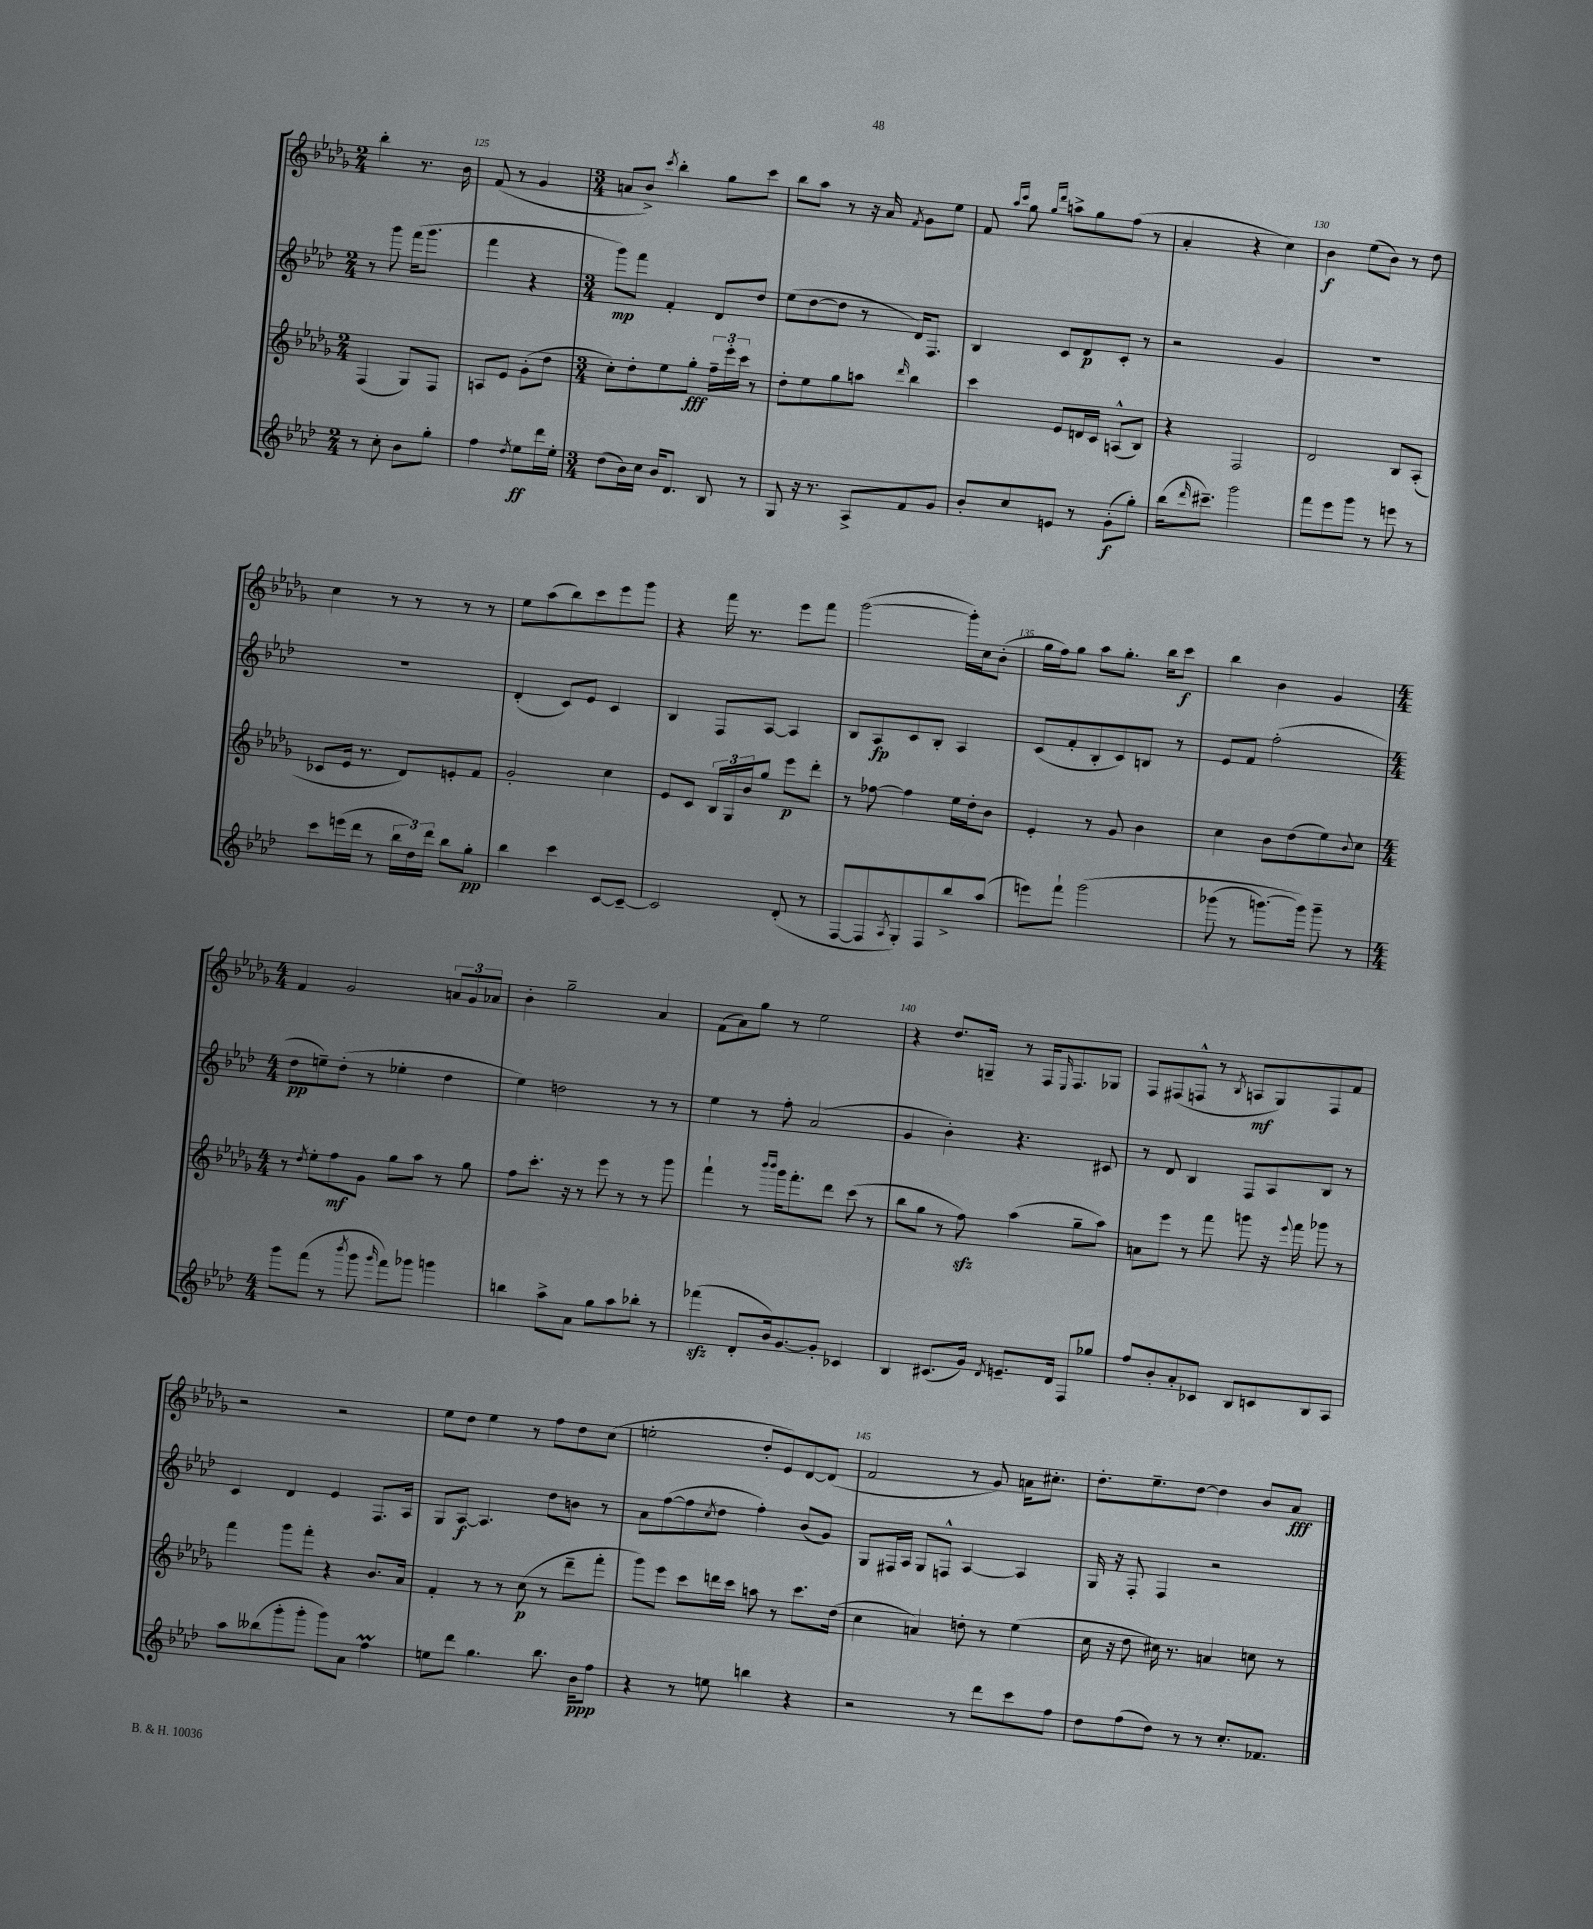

**kern	**kern	**kern	**kern
*staff4	*staff3	*staff2	*staff1
*clefG2	*clefG2	*clefG2	*clefG2
*k[b-e-a-d-]	*k[b-e-a-d-g-]	*k[b-e-a-d-]	*k[b-e-a-d-g-]
*M2/4	*M2/4	*M2/4	*M2/4
8r	(4F/	8r	4bb-'\
8cc'\	.	8ggg\	.
8b-\L	8G-/L)	(16fff\LK	8.r
.	.	8.ggg\J	.
8gg'\J	8F/J	.	.
.	.	.	16b-\
=	=	=	=
4ff\	8A/L	4fff\	(8f/
.	8e-/J	.	8r
8qdd-/	.	.	.
8ee-\L	(8g-'\L	4r	4g-/
16ddd-\L	8dd-\J	.	.
16ee-'\JJ	.	.	.
=	=	=	=
*M3/4	*M3/4	*M3/4	*M3/4
(8dd-\L	8cc'\L)	8ggg\L)	8a/L
16b-\L)	8dd-'\	8fff\J	8b-^/J)
16cc\JJ	.	.	.
.	.	.	8qccc/
16b-/LK	8ee-\	4f'/	4bb-'\
8.d-/J	.	.	.
.	8gg-'\J	.	.
8B-/	24ff~\LL	8d-/L	8gg-\L
.	24eee-'\	.	.
.	24ccc\JJ	.	.
8r	8r	8dd-/J	8ccc\J
=	=	=	=
8G/	8dd-'\L	(8ee-\L	8bb-\L
16r	8ee-\	[8dd-\	8aa-\J
8.r	.	.	.
.	8gg-\	8dd-\]J	8r
8A-^/L	8aa\J	8r	16r
.	.	.	16a-/
.	16qqddd-/	.	8qf/
8f/	4bb-\	16d-/LK)	8g-\L
.	.	8.F/J	.
8g/J	.	.	8ee-\J
=	=	=	=
8b-'/L	4ccc\	4B-/	8f/
.	.	.	16qqaa-/LL
.	.	.	16qqccc/JJ
8cc/	.	.	8gg-\
.	.	.	16qqgg-/LL
.	.	.	16qqddd-/JJ
8e/J	8e-/L	8c/L	8aa^\L
8r	16d/L	8d-/	8gg-\
.	16c/JJ	.	.
(8g'\L	(8A^^/L	8c'/J	(8ff\J
8gg'\J)	8B-/J)	8r	8r
=	=	=	=
(16bb-\LK	4r	2r	4a-'/
16qqddd-/	.	.	.
8.ccc#~\J)	.	.	.
2ggg\	2F/	.	4r
.	.	4g/	4cc\)
=	=	=	=
8fff\L	2d-/	2.r	4b-\
8eee-\	.	.	.
8ggg\J	.	.	(8ee-\L
8r	.	.	8b-\J)
8eee\	8B-/L	.	8r
8r	(8A-'/J	.	8dd-\
=	=	=	=
8ccc\L	8c-/L	2.r	4cc\
(16eee\L	16e-/Jk	.	.
16ddd-\JJ	8.r	.	.
8r	.	.	8r
24bb-\LL	8d-/L)	.	8r
24dd-\)	.	.	.
24ddd-\JJ	.	.	.
8bb-\L	8e'/	.	8r
8gg'\J	8f/J	.	8r
=	=	=	=
4bb-\	2g-'/	(4d-'/	8ee-\L
.	.	.	(8aa-\
4ccc\	.	8c/L)	8bb-\)
.	.	8e-/J	8ccc\
[8c/L	4cc\	4c/	8eee-\
8c~/_J	.	.	8ggg-\J
=	=	=	=
2c/]	8e-/L	4B-/	4r
.	8c/J	.	.
.	24B-/LL	8F/L	16fff\
.	24G-/	.	.
.	.	.	8.r
.	24b-/J	.	.
.	8gg-/J	[8A-/J	.
(8d-'/	8eee-\L	4A-/]	8eee-\L
8r	8ddd-'\J	.	8fff\J
=	=	=	=
[8F/L	8r	8B-/L	([2ggg-\
8F/]	[8ff-\	8A-/	.
8qA-/	.	.	.
8G'/)	4ff-\]	8c/	.
8F/	.	8B-'/J	.
8bb-^/	16ee-\LL	4A-/	16ggg-'\]LL)
.	16dd-'\J	.	16cc\J
(8aa-/J	8b-\J	.	(8b-'\J
=	=	=	=
8eee\L)	4e-'/	(8c/L	16gg-\LL
.	.	.	16ff\J)
8fff`\J	.	8f'/	8gg-\J
&(2ggg\	8r	8B-'/	8aa-\L
.	8g-/	8c/)	8.gg-'\J
.	4b-\	8B/J	.
.	.	.	16bb-\LK
.	.	8r	8ccc\J
=	=	=	=
(8ggg-\	4cc\	8e-/L	4bb-\
8r	.	8f/J	.
[8.ggg\L)	8b-\L	(2ff'\	4b-\
.	(8dd-\	.	.
16ggg\]Jk&)	.	.	.
8ggg~\	8ee-\)	.	4g-/
.	8qqb-/	.	.
8r	8cc\J	.	.
=	=	=	=
*M4/4	*M4/4	*M4/4	*M4/4
8ggg\L	8r	8dd-\L	4f/
.	8qdd-/	.	.
(8fff\J	8ee-'\L	8ee~\)	.
8r	8ff\	(8dd-'\J	2g-/
8qbbb-/	.	.	.
8ggg\	8g-\J	8r	.
16qqggg/	.	.	.
8fff\L)	8gg-\L	4ee-'\	.
8ggg-\J	8aa-\J	.	.
4ggg\	8r	4dd-\	12a/L
.	.	.	12g-/
.	8gg-\	.	.
.	.	.	12a-/J
=	=	=	=
4bb\	8ff\L	4ee-\)	4b-'\
.	8.ccc'\J	.	.
8aa-^\L	.	2dd\	2gg-~\
.	16r	.	.
8a-\J	8r	.	.
8gg\L	8eee-\	.	.
8aa-\	8r	.	.
8bb-'\J	8r	8r	4a-/
8r	8ggg-\	8r	.
=	=	=	=
(4fff-\	4fff`\	4ee-\	(8f\L
.	.	.	8a-\)
8d-'/L	8r	8r	8gg-\J
.	16qqbbb-/LL	.	.
.	16qqbbb-/JJ	.	.
16b-/k)	16ggg-\LK	8ff'\	8r
[8.g/	8.fff'\	.	.
.	.	(2a-/	2ee-\
8g'/]J	8ddd-\J	.	.
4c-/	(8ccc\	.	.
.	8r	.	.
=	=	=	=
4B-/	8bb-\L	4g/	4r
.	8gg-\J	.	.
(8.c#/L	8r	4b-'\)	8.dd-/L
.	8ff\)	.	.
16g/Jk)	.	.	16G~/Jk
8qd-/	.	.	.
8.e~/L	(4aa-\	4.r	8r
.	.	.	16F/LK
.	.	.	16qqE-/
16d-/Jk	.	.	8.F/
8F/L	8gg-~\L	.	.
8gg-/J	8aa-\J)	8c#/	8G-/J
=	=	=	=
8ff/L	8a\L	8r	8F/L
8b-'/	8eee-\J	8d-/	(8F#/
8a-'/	8r	4B-/	8F^^/J
8c-/J	8fff\	.	8r
.	.	.	8qB-/
8B-/L	8ggg\	8F/L	8A/L
8c/	16r	8A-/	8G-/)
.	8qqeee-/	.	.
.	16fff\	.	.
8B-/	8ggg-\	8B-/J	8F/
8A-/J	8r	8r	8f/J
=	=	=	=
8aa-\L	4fff\	4c/	2r
(8bb--\	.	.	.
8ggg'\	8ggg-\L	4d-/	.
8ggg'\J	8fff'\J	.	.
8ggg\L)	4r	4e-/	2r
8a-\J	.	.	.
4ff\	8.b-/L	8.F/L	.
.	16a-/Jk	16A-/Jk	.
=	=	=	=
8ee\L	4f'/	8G/L	8ee-\L
8ddd-\J	.	[8A-/J	8dd-\J
4.gg\	8r	4.A-/]	4ee-\
.	8r	.	.
.	(8cc\	.	8r
8.bb-\	8r	8dd-\L	8ff\L
.	8ddd-~\L	8b\J	8dd-\
16b-\LK	.	.	.
8ff\J	8fff'\J	8r	(8cc\J
=	=	=	=
4r	8ggg-\L)	8a-\L	2ee'\
.	8eee-\J	([8ff\	.
8r	8ccc\L	8ff\]	.
.	.	8qcc/	.
8ee\	16ddd\L	8dd-\J	.
.	16ccc\JJ	.	.
4bb\	8aa\	4ff'\)	8dd-'/L
.	8r	.	8e-/)
4r	8.ccc\L	(8b-/L	[8d-/
.	.	8g/J)	(8d-/]J
.	(16dd-\Jk	.	.
=	=	=	=
2r	4cc\	8G/L	2f/
.	.	16F#/L	.
.	.	16A-/JJ	.
.	4a/)	8G/L	.
.	.	8F^^/J	.
8r	8dd'\	[4A-/	8r
8ddd-\L	8r	.	8g-/)
8ccc\	(4ee-\	4A-/]	16a\LK
.	.	.	8.cc#'\J
8ff\J	.	.	.
=	=	=	=
8dd-\L	16cc\	16G/	8.dd-'\L
.	16r	16r	.
(8ff\	8dd-\	8F'/	.
.	.	.	8.ee-~\
8dd-\J)	16cc#\)	4F/	.
.	8.r	.	.
8r	.	.	[8dd-\J
8r	4a/	2r	4dd-\]
8.cc'/L	.	.	.
.	8cc\	.	8b-/L
8.f-/J	.	.	.
.	8r	.	8a-/J
==	==	==	==
*-	*-	*-	*-
